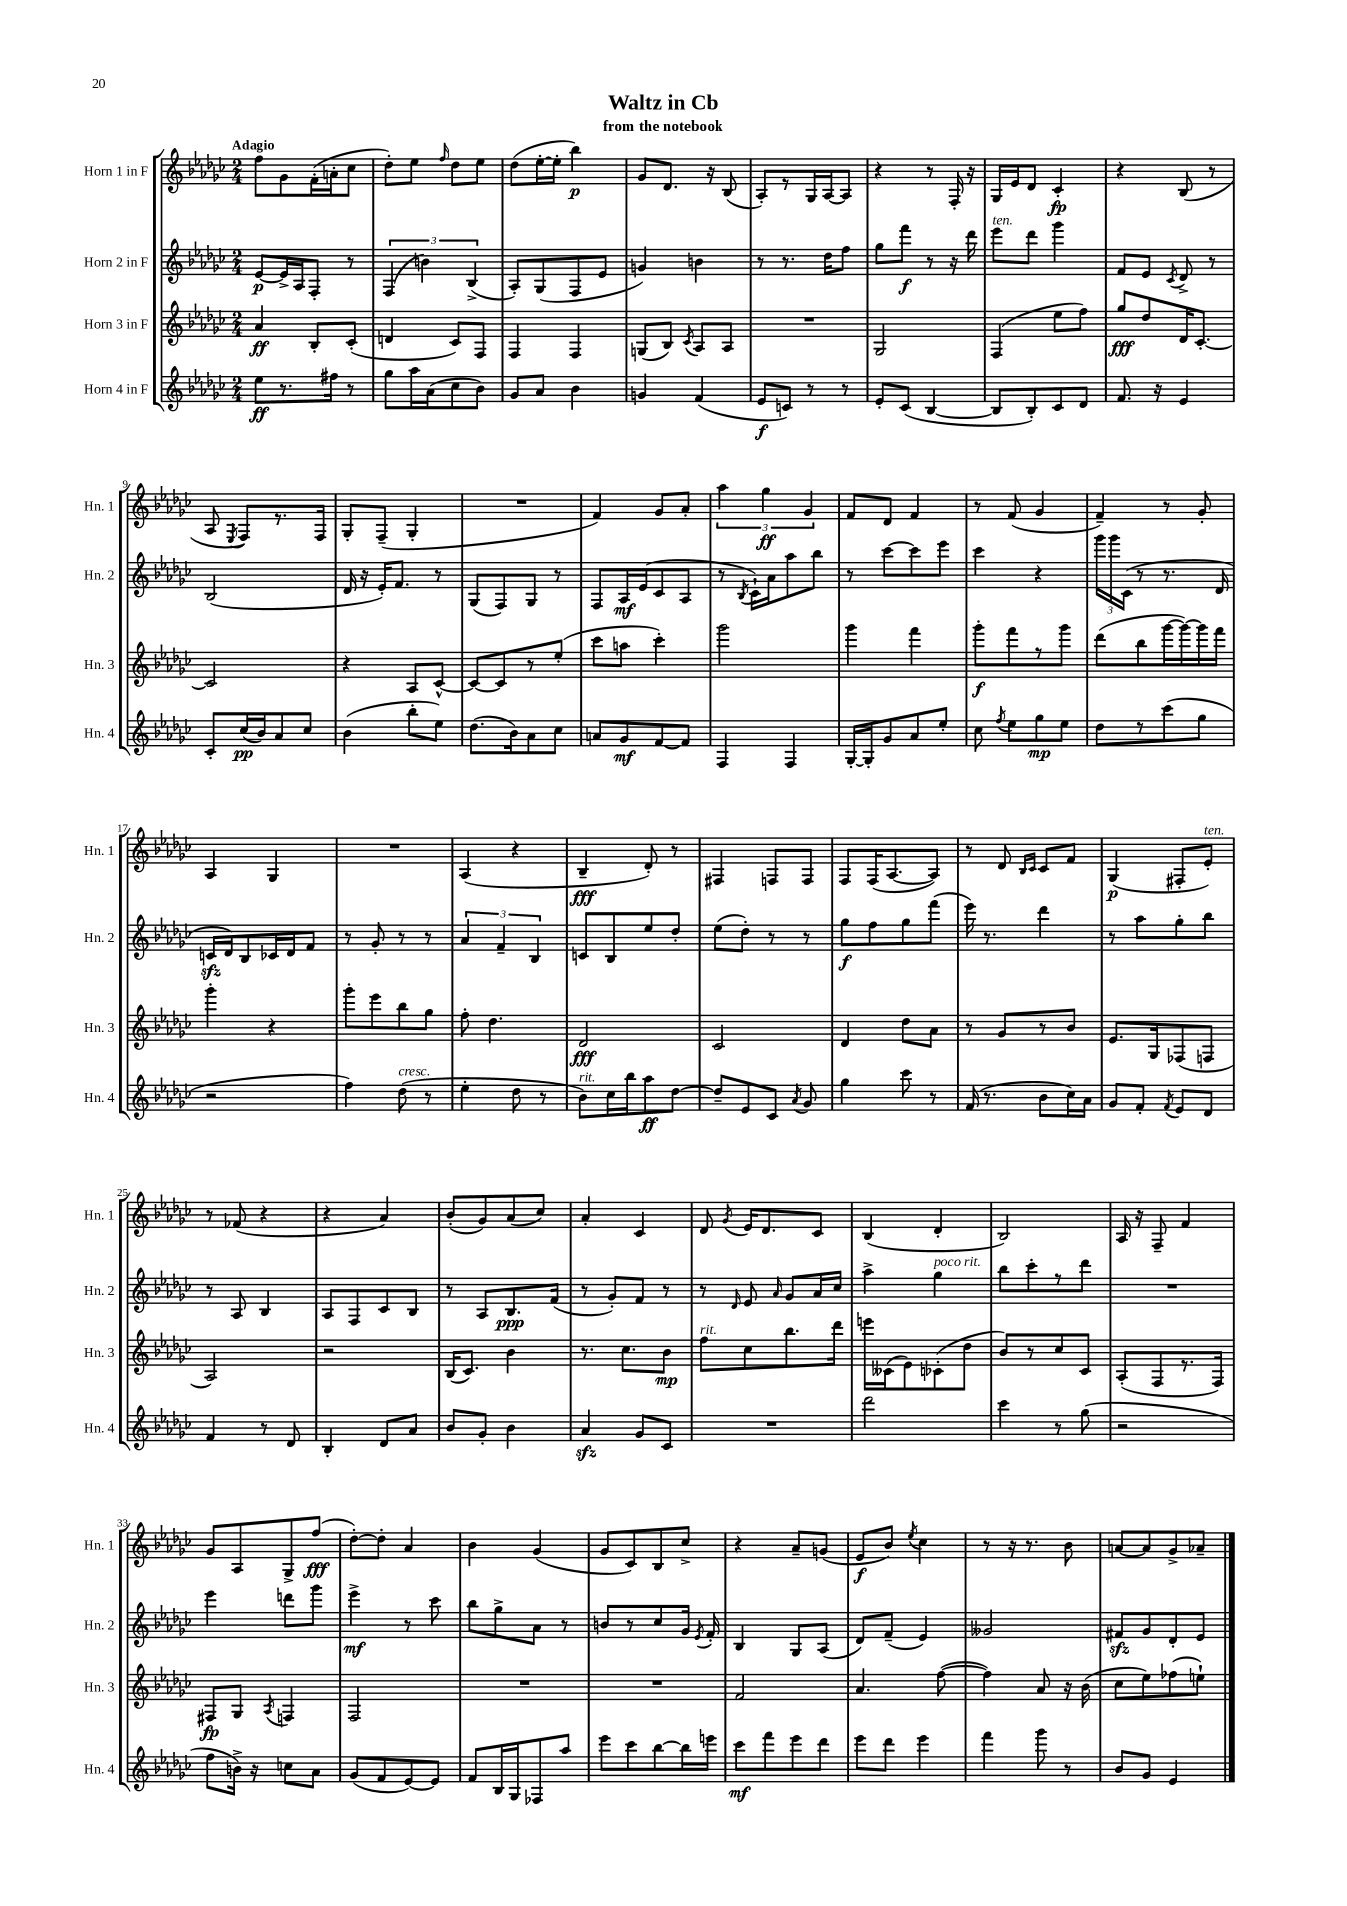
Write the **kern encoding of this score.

**kern	**kern	**kern	**kern
*staff4	*staff3	*staff2	*staff1
*clefG2	*clefG2	*clefG2	*clefG2
*k[b-e-a-d-g-c-]	*k[b-e-a-d-g-c-]	*k[b-e-a-d-g-c-]	*k[b-e-a-d-g-c-]
*M2/4	*M2/4	*M2/4	*M2/4
8ee-	4a-	[8e-	8ff
8.r	.	16e-^]	8g-
.	.	16A-	.
.	8B-'	8F'	(16f'
16ff#	.	.	16a'
8r	(8c-'	8r	8cc-
=	=	=	=
8gg-	4d	(6F	8dd-')
16aa-	.	.	8ee-
.	.	6b)	.
(16a-	.	.	.
.	.	.	16qqff
8cc-	8c-)	.	8dd-
.	.	(6B-^	.
8b-)	8F	.	8ee-
=	=	=	=
8g-	4F	8A-')	(8dd-
8a-	.	(8G-	[16ee-'
.	.	.	16ee-']
4b-	4F	8F	4bb-)
.	.	8e-	.
=	=	=	=
4g	(8G	4g)	8g-
.	8B-)	.	8.d-
.	8qc-	.	.
(4f	8A-	4b	.
.	.	.	16r
.	8A-	.	(8B-
=	=	=	=
8e-	2r	8r	8A-')
8c)	.	8.r	8r
8r	.	.	16G-
.	.	16dd-	[16A-
8r	.	8ff	8A-]
=	=	=	=
8e-'	2G-	8gg-	4r
(8c-	.	8fff	.
[4B-	.	8r	8r
.	.	16r	16F'
.	.	16ddd-	16r
=	=	=	=
8B-]	(4F	8eee-	16G-
.	.	.	16e-
8B-')	.	8ddd-	8d-
8c-	8ee-	4ggg-	4c-'
8d-	8ff)	.	.
=	=	=	=
8.f	8gg-	8f	4r
.	8dd-	8e-	.
16r	.	.	.
.	.	8qc-	.
4e-	16d-	8d-^	(8B-
.	[8.c-'	.	.
.	.	8r	8r
=	=	=	=
8c-'	2c-]	(2B-	8A-
.	.	.	8qE-
(16cc-	.	.	8F)
16b-)	.	.	.
8a-	.	.	8.r
8cc-	.	.	.
.	.	.	16F
=	=	=	=
(4b-	4r	16d-	8G-'
.	.	16r	.
.	.	16e-')	(8F~
.	.	8.f	.
8bb-'	8A-	.	4G-'
8ee-)	[8c-^^	8r	.
=	=	=	=
(8.dd-	8c-_	(8G-	2r
.	8c-]	8F)	.
16b-)	.	.	.
8a-	8r	8G-	.
8cc-	(8ee-'	8r	.
=	=	=	=
8a	8ccc-	8F	4f)
8g-	8aa	16A-	.
.	.	(16e-	.
[8f	4ccc-')	8c-	8g-
8f]	.	8A-	8a-'
=	=	=	=
4F	2ggg-	8r	6aa-
.	.	8qB-	.
.	.	16c-`)	.
.	.	.	6gg-
.	.	16a-	.
4F	.	8aa-	.
.	.	.	6g-
.	.	8bb-	.
=	=	=	=
[16G-'	4ggg-	8r	8f
16G-']	.	.	.
8g-	.	[8ccc-	8d-
8a-	4fff	8ccc-]	4f
8ee-'	.	8eee-	.
=	=	=	=
8cc-	8ggg-'	4ccc-	8r
8qff	.	.	.
8ee-	8fff	.	(8f
8gg-	8r	4r	4g-
8ee-	8ggg-	.	.
=	=	=	=
8dd-	(8ddd-	24ggg-	4f~)
.	.	24ggg-	.
.	.	(24c-	.
8r	8bb-	8r	.
(8ccc-	[16ggg-	8.r	8r
.	16ggg-_)	.	.
8gg-	16ggg-]	.	8g-'
.	16fff	16d-	.
=	=	=	=
2r	4ggg-'	16c	4A-
.	.	16d-)	.
.	.	8B-	.
.	4r	16c-	4G-
.	.	16d-	.
.	.	8f	.
=	=	=	=
4ff)	8ggg-'	8r	2r
.	8eee-	8g-'	.
(8dd-	8bb-	8r	.
8r	8gg-	8r	.
=	=	=	=
4ee-'	8ff'	6a-	(4A-
.	4.dd-	.	.
.	.	6f~	.
8dd-	.	.	4r
.	.	6B-	.
8r	.	.	.
=	=	=	=
8b-)	2d-	8c	4B-~
16cc-	.	8B-	.
16bb-	.	.	.
8aa-	.	8ee-	8d-')
[8dd-	.	8dd-'	8r
=	=	=	=
8dd-~]	2c-	(8ee-	4F#
8e-	.	8dd-')	.
8c-	.	8r	8F
8qa-	.	.	.
8g-	.	8r	8F
=	=	=	=
4gg-	4d-	8gg-	8F
.	.	8ff	(16F
.	.	.	[8.A-
8ccc-	8dd-	8gg-	.
8r	8a-	(8fff	8A-])
=	=	=	=
(16f	8r	16eee-)	8r
8.r	.	8.r	.
.	8g-	.	8d-
.	.	.	16qqB-
.	.	.	16qqc-
8b-	8r	4ddd-	8c-
16cc-)	8b-	.	8f
16a-	.	.	.
=	=	=	=
8g-	8.e-	8r	(4G-
8f'	.	8aa-	.
.	16G-	.	.
8qf	.	.	.
8e-	(8F-	8gg-'	8F#'
8d-	8F	8bb-	8e-')
=	=	=	=
4f	2A-)	8r	8r
.	.	8A-	(8f-
8r	.	4B-	4r
8d-	.	.	.
=	=	=	=
4B-'	2r	8A-	4r
.	.	8F	.
8d-	.	8c-	4a-)
8a-	.	8B-	.
=	=	=	=
8b-	(16B-	8r	(8b-'
.	8.c-)	.	.
8g-'	.	8A-	8g-)
4b-	4b-	8.B-	(8a-
.	.	.	8cc-)
.	.	(16f	.
=	=	=	=
4a-	8.r	8r	4a-'
.	.	8g-')	.
.	8.cc-	.	.
8g-	.	8f	4c-
8c-	8b-	8r	.
=	=	=	=
2r	8ff	8r	8d-
.	.	16qqd-	8qg-
.	8cc-	8e-	16e-
.	.	.	8.d-
.	.	16qqa-	.
.	8.bb-	8g-	.
.	.	16a-	8c-
.	16ddd-	16cc-	.
=	=	=	=
2ddd-	16eee	4aa-^	(4B-
.	(16c--	.	.
.	8e-)	.	.
.	(8c-'	4gg-	4d-'
.	8dd-	.	.
=	=	=	=
4ccc-	8b-)	8bb-	2B-)
.	8r	8ccc-'	.
8r	8cc-	8r	.
(8gg-	8c-	8ddd-	.
=	=	=	=
2r	(8A-'	2r	16A-
.	.	.	16r
.	8F	.	8F~
.	8.r	.	4f
.	16F)	.	.
=	=	=	=
8ff	8F#	4eee-	8g-
16b^)	8G-	.	8A-
16r	.	.	.
.	8qA-	.	.
8cc	4F	8ddd	8G-^
8a-	.	8ggg-	(8ff
=	=	=	=
(8g-	2F	4eee-^	[8dd-')
8f	.	.	8dd-']
[8e-)	.	8r	4a-
8e-]	.	8ccc-	.
=	=	=	=
8f	2r	8bb-	4b-
16B-	.	8gg-^	.
16G-	.	.	.
8F-	.	8a-	(4g-
8aa-	.	8r	.
=	=	=	=
8eee-	2r	8b	8g-
8ccc-	.	8r	8c-)
[8bb-	.	8cc-	8B-
16bb-]	.	16g-	8cc-^
.	.	8qe-	.
16eee	.	16f'	.
=	=	=	=
8ccc-	2f	4B-	4r
8fff	.	.	.
8eee-	.	8G-	8a-~
8ddd-	.	(8A-	(8g
=	=	=	=
8eee-	4.a-	8d-)	8e-
8ddd-	.	(8f~	8b-)
.	.	.	8qee-
4eee-	.	4e-)	4cc-
.	([8ff	.	.
=	=	=	=
4fff	4ff])	2g--	8r
.	.	.	16r
.	.	.	8.r
8ggg-	8a-	.	.
8r	16r	.	8b-
.	(16b-	.	.
=	=	=	=
8b-	8cc-	8f#	[8a
8g-	8ee-)	8g-	8a]
4e-	(8ff-	8d-'	8g-^
.	8ee`)	8e-	8a-~
==	==	==	==
*-	*-	*-	*-
